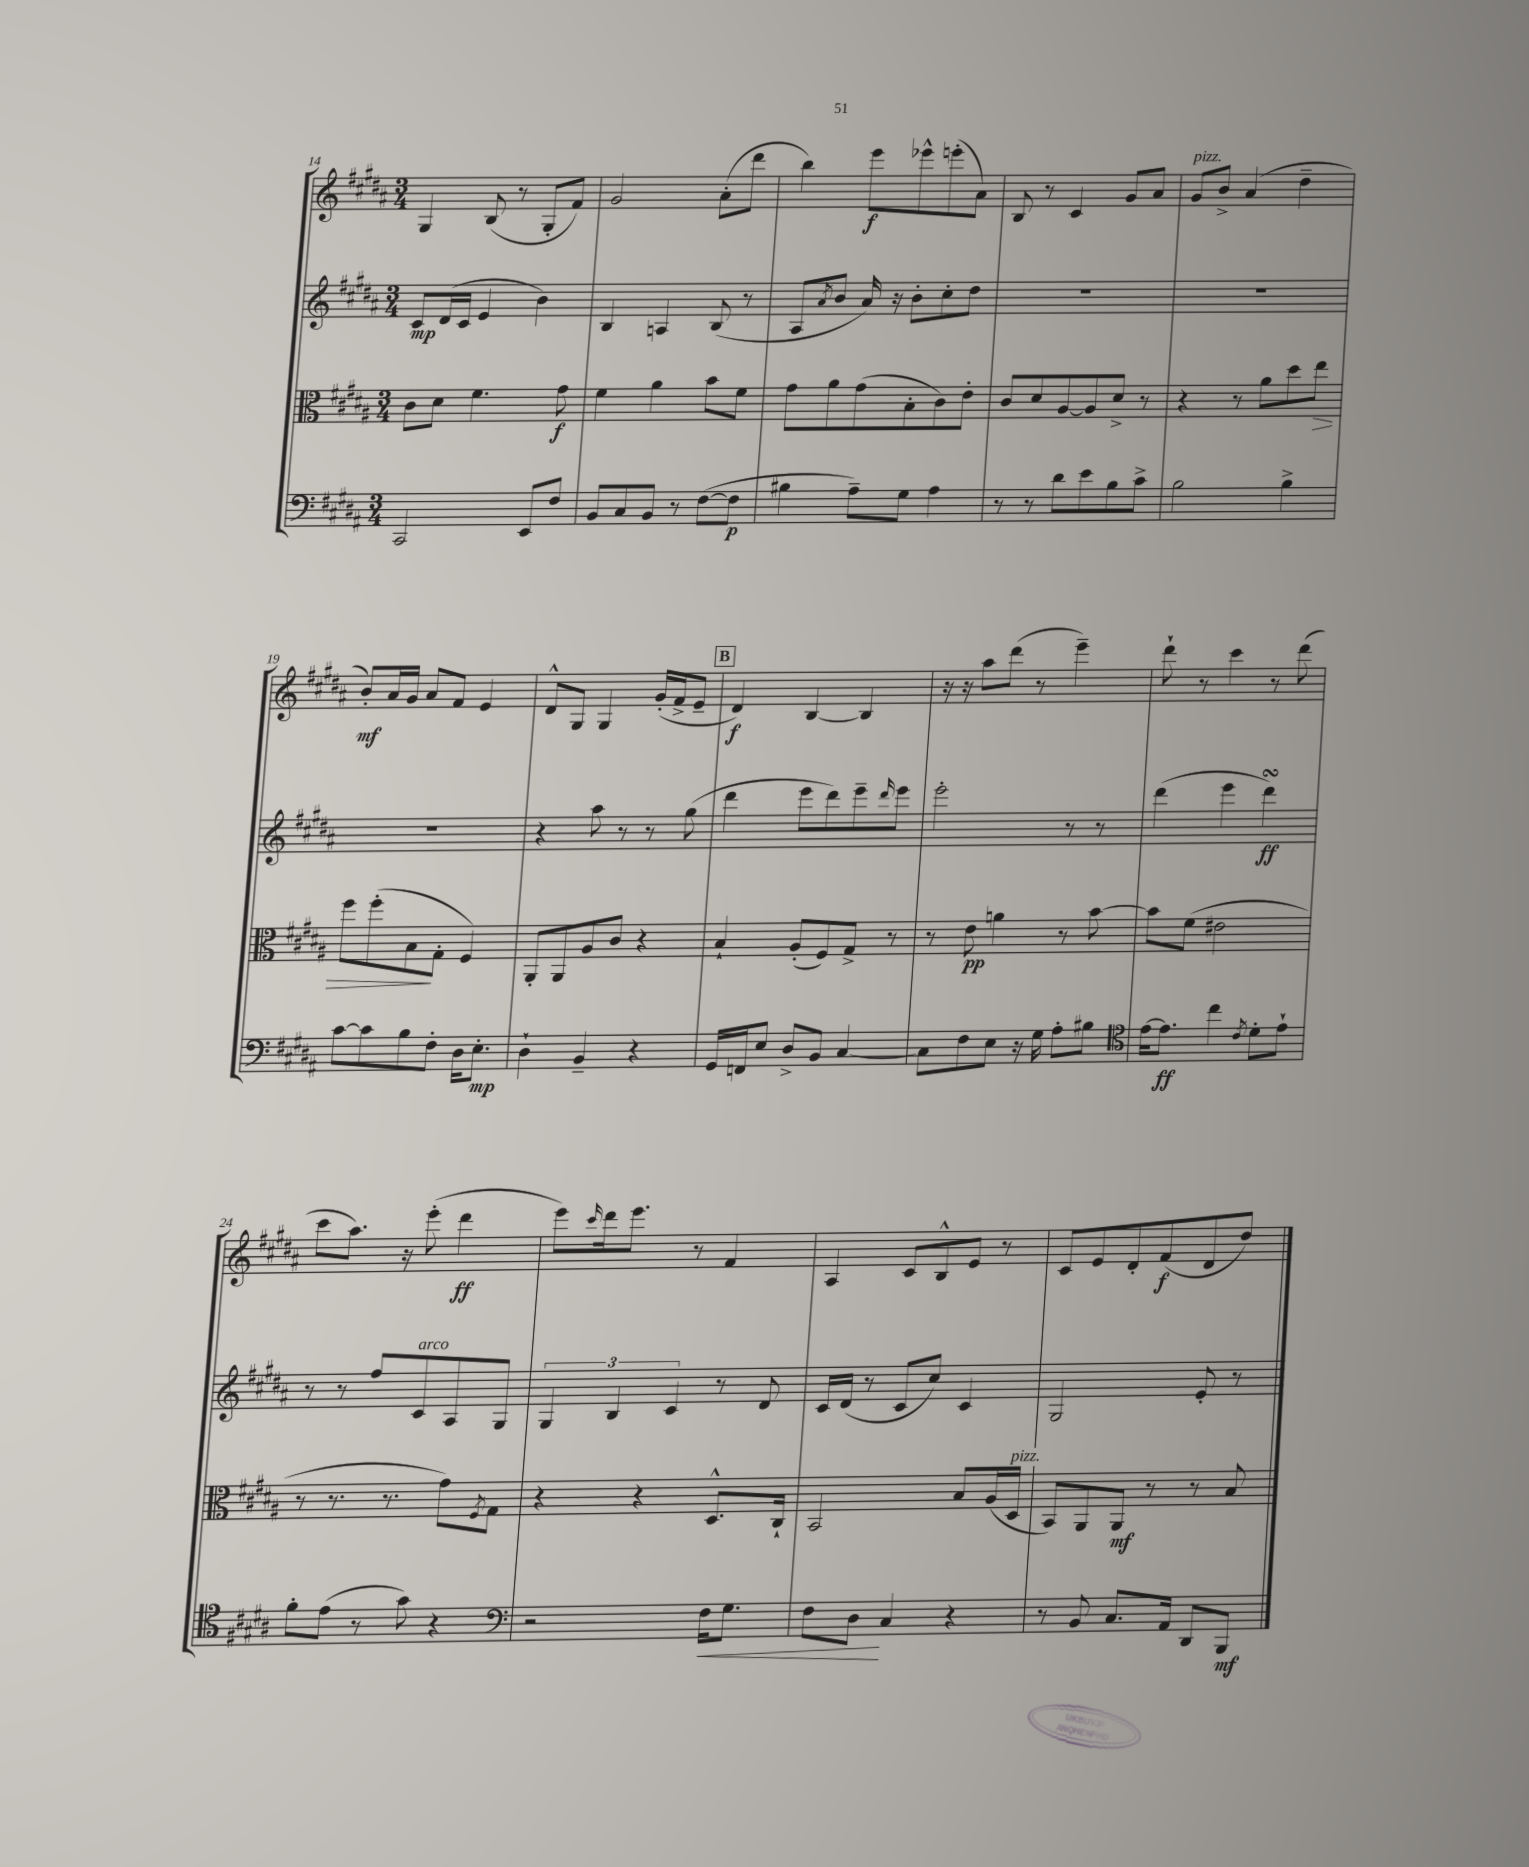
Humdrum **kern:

**kern	**dynam	**kern	**dynam	**kern	**dynam	**kern	**dynam
*part4	*part4	*part3	*part3	*part2	*part2	*part1	*part1
*staff4	*staff4	*staff3	*staff3	*staff2	*staff2	*staff1	*staff1
*clefF4	*	*clefC3	*	*clefG2	*	*clefG2	*
*k[f#c#g#d#a#]	*	*k[f#c#g#d#a#]	*	*k[f#c#g#d#a#]	*	*k[f#c#g#d#a#]	*
*M3/4	*	*M3/4	*	*M3/4	*	*M3/4	*
=14	=14	=14	=14	=14	=14	=14	=14
2CC#/	.	8c#\L	.	8c#/L	mp	4G#/	.
.	.	8d#\J	.	(16d#/L	.	.	.
.	.	.	.	16c#/JJ	.	.	.
.	.	4.f#\	.	4e/	.	(8B/	.
.	.	.	.	.	.	8r	.
8EE/L	.	.	.	4b\)	.	8G#'/L	.
8F#/J	.	8g#\	f	.	.	8f#/J)	.
=15	=15	=15	=15	=15	=15	=15	=15
8BB/L	.	4f#\	.	4B/	.	2g#/	.
8C#/	.	.	.	.	.	.	.
8BB/J	.	4a#\	.	4An/	.	.	.
8r	.	.	.	.	.	.	.
([8F#\L	.	8b\L	.	(8B/	.	(8a#'\L	.
8F#\J]	p	8f#\J	.	8r	.	8ddd#\J	.
=16	=16	=16	=16	=16	=16	=16	=16
4B#X\	.	8g#\L	.	8A#/L	.	4bb\)	.
.	.	.	.	8qa#/	.	.	.
.	.	8a#\	.	8b/J	.	.	.
8A#~\L)	.	(8g#\	.	16a#/)	.	8eee\L	f
.	.	.	.	16r	.	.	.
8G#\J	.	8B'\	.	8b'\L	.	8eee-X^^\	.
4A#\	.	8c#\)	.	8cc#'\	.	(8eeen'\	.
.	.	8e'\J	.	8dd#\J	.	8a#\J)	.
=17	=17	=17	=17	=17	=17	=17	=17
8r	.	8c#/L	.	2.r	.	8B/	.
8r	.	8d#/	.	.	.	8r	.
8d#\L	.	[8A#/	.	.	.	4c#/	.
8e\	.	8A#/]	.	.	.	.	.
8B\	.	8d#^/J	.	.	.	8g#/L	.
8c#^\J	.	8r	.	.	.	8a#/J	.
=18	=18	=18	=18	=18	=18	=18	=18
!	!	!	!	!	!	!LO:TX:a:i:t=pizz.	!
2B\	.	4r	.	2.r	.	8g#/L	.
.	.	.	.	.	.	8b^/J	.
.	.	8r	.	.	.	(4a#/	.
.	.	8a#\L	.	.	.	.	.
4B^\	.	8dd#\	.	.	.	4dd#~\	.
!	!	!	!LO:HP:b	!	!	!	!
.	.	8ee\J	>	.	.	.	.
!!LO:LB:g=z
=19	=19	=19	=19	=19	=19	=19	=19
[8c#\L	.	8ff#\L	.	2.r	.	8b'/L)	mf
8c#\]	.	(8ff#'\	.	.	.	16a#/L	.
.	.	.	.	.	.	16g#/JJ	.
8B\	.	8B\	.	.	.	8a#/L	.
8F#'\J	.	8G#'\J	]	.	.	8f#/J	.
16D#\KL	.	4F#/)	.	.	.	4e/	.
8.E'\J	mp	.	.	.	.	.	.
=20	=20	=20	=20	=20	=20	=20	=20
4D#`\	.	8AA#'/L	.	4r	.	8d#^^/L	.
.	.	8AA#/	.	.	.	8G#/J	.
4BB~/	.	8A#/	.	8aa#\	.	4G#/	.
.	.	8c#/J	.	8r	.	.	.
4r	.	4r	.	8r	.	(16g#'/LL	.
.	.	.	.	.	.	16f#^/J	.
.	.	.	.	(8gg#\	.	8e~/J	.
!!LO:REH:place=s1:t=B
=21	=21	=21	=21	=21	=21	=21	=21
16GG#/LL	.	4B`/	.	4ddd#\	.	4d#/)	f
16FFn/J	.	.	.	.	.	.	.
8E/J	.	.	.	.	.	.	.
8D#^/L	.	(8A#'/L	.	8eee\L	.	[4B/	.
8BB/J	.	8F#/)	.	8ddd#\)	.	.	.
[4C#/	.	8G#^/J	.	8eee~\	.	4B/]	.
.	.	.	.	16qqddd#/	.	.	.
.	.	8r	.	8eee\J	.	.	.
=22	=22	=22	=22	=22	=22	=22	=22
8C#\L]	.	8r	.	2eee'\	.	16r	.
.	.	.	.	.	.	16r	.
8F#\	.	8e\	pp	.	.	8aa#\L	.
8E\J	.	4an\	.	.	.	(8ddd#\J	.
16r	.	.	.	.	.	8r	.
16G#\	.	.	.	.	.	.	.
8A#'\L	.	8r	.	8r	.	4eee~\)	.
8B#X\J	.	[8b\	.	8r	.	.	.
=23	=23	=23	=23	=23	=23	=23	=23
*clefC4	*	*	*	*	*	*	*
[16e\KL	.	8b\L]	.	(4ddd#\	.	8ddd#`\	.
8.e\J]	ff	.	.	.	.	.	.
.	.	(8f#\J	.	.	.	8r	.
4cc#\	.	2e#X\	.	4eee\	.	4ccc#\	.
8qc#/	.	.	.	.	.	.	.
8d#'\L	.	.	.	4ddd#sSsS\)	ff	8r	.
8e`\J	.	.	.	.	.	(8ddd#\	.
!!LO:LB:g=z
=24	=24	=24	=24	=24	=24	=24	=24
8f#'\L	.	8r	.	8r	.	8ccc#\L	.
(8e\J	.	8.r	.	8r	.	8.aa#\J)	.
8r	.	.	.	8ff#/L	.	.	.
.	.	8.r	.	.	.	16r	.
!	!	!	!	!LO:TX:a:i:t=arco	!	!	!
8g#\)	.	.	.	8c#/	.	(8eee'\	.
4r	.	8g#\L)	.	8A#/	.	4ddd#\	ff
.	.	8qF#/	.	.	.	.	.
.	.	8G#\J	.	8G#/J	.	.	.
=25	=25	=25	=25	=25	=25	=25	=25
*clefF4	*	*	*	*	*	*	*
2r	.	4r	.	6G#/	.	8eee\L)	.
.	.	.	.	.	.	16qqccc#/	.
.	.	.	.	.	.	16ddd#\k	.
.	.	.	.	6B/	.	.	.
.	.	.	.	.	.	8.eee\J	.
.	.	4r	.	.	.	.	.
.	.	.	.	6c#/	.	.	.
.	.	.	.	.	.	8r	.
!	!LO:HP:b	!	!	!	!	!	!
16F#\KL	<	8.D#^^/L	.	8r	.	4f#/	.
8.G#\J	.	.	.	.	.	.	.
.	.	.	.	8d#/	.	.	.
.	.	16C#`/Jk	.	.	.	.	.
=26	=26	=26	=26	=26	=26	=26	=26
8F#\L	.	2BB/	.	16c#/LL	.	4A#/	.
.	.	.	.	(16d#/JJ	.	.	.
8D#\J	.	.	.	8r	.	.	.
4C#/	[	.	.	8c#/L	.	8c#/L	.
.	.	.	.	8cc#/J)	.	8B^^/	.
4r	.	8B/L	.	4c#/	.	8e/J	.
.	.	(16A#/L	.	.	.	8r	.
!	!	!LO:TX:a:i:t=pizz.	!	!	!	!	!
.	.	16D#/JJ	.	.	.	.	.
=27	=27	=27	=27	=27	=27	=27	=27
8r	.	8BB/L)	.	2G#/	.	8c#/L	.
8BB/	.	8AA#/	.	.	.	8e/	.
8.C#/L	.	8AA#/J	mf	.	.	8d#'/	.
.	.	8r	.	.	.	(8f#/	f
16AA#/Jk	.	.	.	.	.	.	.
8DD#/L	.	8r	.	8e'/	.	8d#/	.
8BBB/J	mf	8B/	.	8r	.	8dd#/J)	.
==	==	==	==	==	==	==	==
*-	*-	*-	*-	*-	*-	*-	*-
